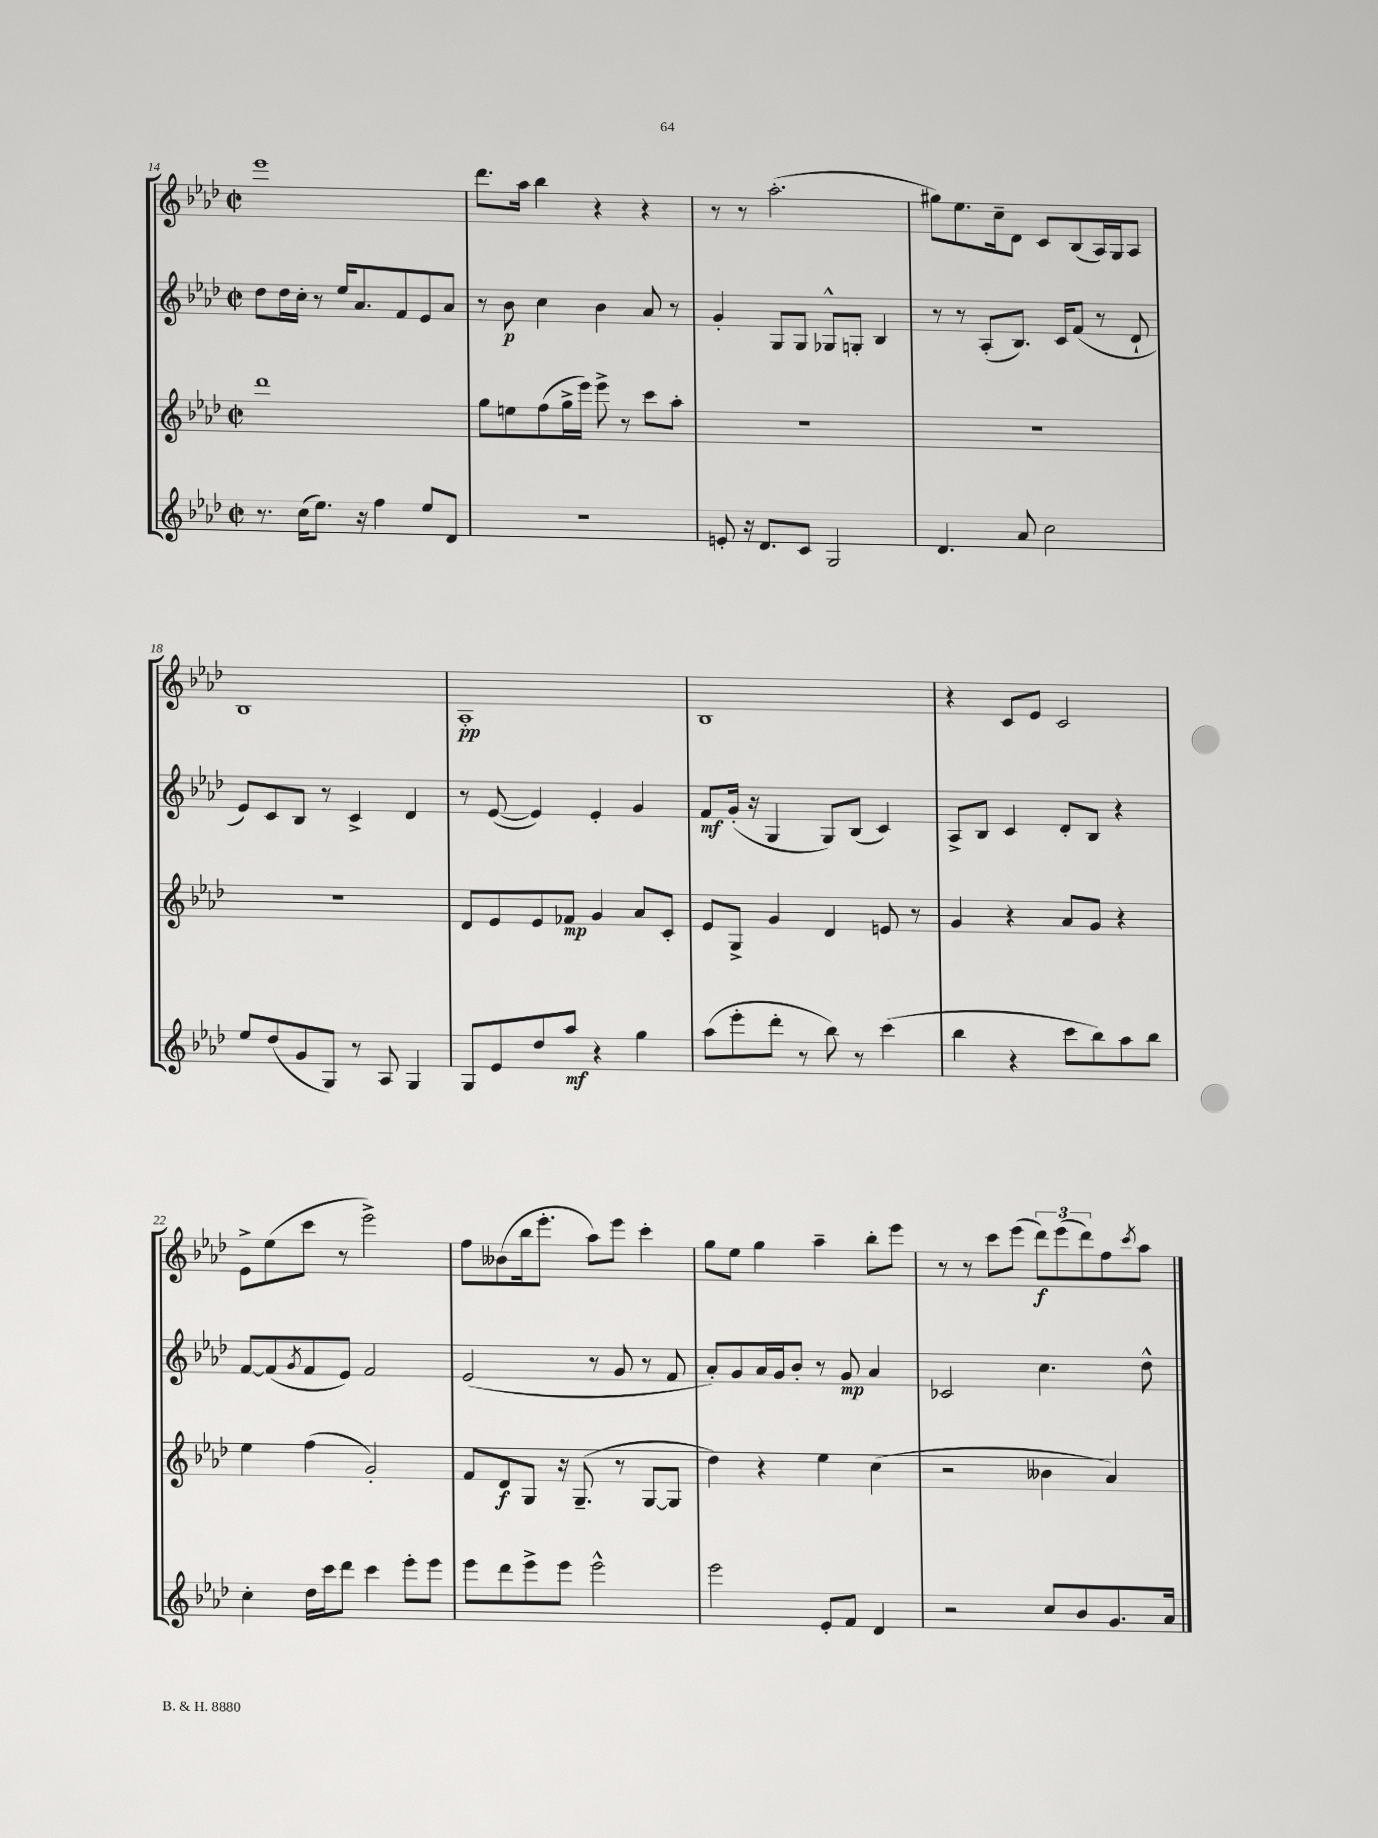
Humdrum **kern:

**kern	**dynam	**kern	**dynam	**kern	**dynam	**kern	**dynam
*part4	*part4	*part3	*part3	*part2	*part2	*part1	*part1
*staff4	*staff4	*staff3	*staff3	*staff2	*staff2	*staff1	*staff1
*clefG2	*	*clefG2	*	*clefG2	*	*clefG2	*
*k[b-e-a-d-]	*	*k[b-e-a-d-]	*	*k[b-e-a-d-]	*	*k[b-e-a-d-]	*
*M2/2	*	*M2/2	*	*M2/2	*	*M2/2	*
*met(c|)	*	*met(c|)	*	*met(c|)	*	*met(c|)	*
=14	=14	=14	=14	=14	=14	=14	=14
8.r	.	1ddd-	.	8dd-\L	.	1eee-	.
.	.	.	.	16dd-\L	.	.	.
(16cc\KL	.	.	.	16cc'\JJ	.	.	.
8.ee-\J)	.	.	.	8r	.	.	.
.	.	.	.	16ee-/KL	.	.	.
16r	.	.	.	8.a-/	.	.	.
4ff\	.	.	.	.	.	.	.
.	.	.	.	8f/	.	.	.
8ee-/L	.	.	.	8e-/	.	.	.
8d-/J	.	.	.	8a-/J	.	.	.
=15	=15	=15	=15	=15	=15	=15	=15
1r	.	8gg\L	.	8r	.	8.ddd-\L	.
.	.	8een\	.	8b-\	p	.	.
.	.	.	.	.	.	16aa-\Jk	.
.	.	(8ff\	.	4cc\	.	4bb-\	.
.	.	16gg^\L	.	.	.	.	.
.	.	16eee-\JJ)	.	.	.	.	.
.	.	8eee-^\	.	4b-\	.	4r	.
.	.	8r	.	.	.	.	.
.	.	8ccc\L	.	8a-/	.	4r	.
.	.	8aa-'\J	.	8r	.	.	.
=16	=16	=16	=16	=16	=16	=16	=16
8en'/	.	1r	.	4g'/	.	8r	.
16r	.	.	.	.	.	8r	.
8.d-/L	.	.	.	.	.	.	.
.	.	.	.	8G/L	.	(2.aa-'\	.
8c/J	.	.	.	8G/J	.	.	.
2G/	.	.	.	8G-X^^/L	.	.	.
.	.	.	.	8Gn'/J	.	.	.
.	.	.	.	4B-/	.	.	.
=17	=17	=17	=17	=17	=17	=17	=17
4.d-/	.	1r	.	8r	.	8gg#X\L)	.
.	.	.	.	8r	.	8.ee-\	.
.	.	.	.	(8A-'/L	.	.	.
.	.	.	.	.	.	16cc~\k	.
8a-/	.	.	.	8.B-/J)	.	8d-\J	.
2cc\	.	.	.	.	.	8c/L	.
.	.	.	.	16c/KL	.	.	.
.	.	.	.	(8f/J	.	(8B-/	.
.	.	.	.	8r	.	16A-/L)	.
.	.	.	.	.	.	16G/J	.
.	.	.	.	8d-`/	.	8A-/J	.
!!LO:LB:g=z
=18	=18	=18	=18	=18	=18	=18	=18
8ee-/L	.	1r	.	8e-/L)	.	1B-	.
(8dd-/	.	.	.	8c/	.	.	.
8g/	.	.	.	8B-/J	.	.	.
8G/J)	.	.	.	8r	.	.	.
8r	.	.	.	4c^/	.	.	.
8A-/	.	.	.	.	.	.	.
4G/	.	.	.	4d-/	.	.	.
=19	=19	=19	=19	=19	=19	=19	=19
8G/L	.	8d-/L	.	8r	.	1A-'	pp
8e-/	.	8e-/	.	([8e-/	.	.	.
8dd-/	.	8e-/	.	4e-/])	.	.	.
8aa-/J	mf	8f-X/J	mp	.	.	.	.
4r	.	4g/	.	4e-'/	.	.	.
4gg\	.	8a-/L	.	4g/	.	.	.
.	.	8c'/J	.	.	.	.	.
=20	=20	=20	=20	=20	=20	=20	=20
(8aa-\L	.	8e-/L	.	8f/L	mf	1B-	.
8eee-'\	.	8G^/J	.	(16g'/Jk	.	.	.
.	.	.	.	16r	.	.	.
8ddd-'\J	.	4g/	.	4G/	.	.	.
8r	.	.	.	.	.	.	.
8bb-\)	.	4d-/	.	8G/L)	.	.	.
8r	.	.	.	(8B-/J	.	.	.
(4ccc\	.	8en/	.	4c/)	.	.	.
.	.	8r	.	.	.	.	.
=21	=21	=21	=21	=21	=21	=21	=21
4bb-\	.	4g/	.	8A-^/L	.	4r	.
.	.	.	.	8B-/J	.	.	.
4r	.	4r	.	4c/	.	8c/L	.
.	.	.	.	.	.	8e-/J	.
8ccc\L	.	8a-/L	.	8d-'/L	.	2c/	.
8bb-\)	.	8g/J	.	8B-/J	.	.	.
8aa-\	.	4r	.	4r	.	.	.
8bb-\J	.	.	.	.	.	.	.
!!LO:LB:g=z
=22	=22	=22	=22	=22	=22	=22	=22
4cc'\	.	4ee-\	.	[8f/L	.	8e-^\L	.
.	.	.	.	(8f/]	.	(8ee-\	.
.	.	.	.	8qg/	.	.	.
16dd-\LL	.	(4ff\	.	8f/	.	8ccc\J	.
16ccc\J	.	.	.	.	.	.	.
8ddd-\J	.	.	.	8e-/J)	.	8r	.
4ccc\	.	2g'/)	.	2f/	.	2eee-^\)	.
8eee-'\L	.	.	.	.	.	.	.
8eee-\J	.	.	.	.	.	.	.
=23	=23	=23	=23	=23	=23	=23	=23
8eee-\L	.	8f/L	.	(2e-/	.	8ff\L	.
8ddd-\	.	8d-/	f	.	.	(8b--X\	.
8eee-^\	.	8G/J	.	.	.	16bb-\k	.
.	.	.	.	.	.	8.eee-'\J	.
8eee-\J	.	16r	.	.	.	.	.
.	.	(8.G~/	.	.	.	.	.
2eee-^^\	.	.	.	8r	.	8aa-\L)	.
.	.	8r	.	8g/	.	8eee-\J	.
.	.	[8G/L	.	8r	.	4ccc'\	.
.	.	8G/J]	.	8f/	.	.	.
=24	=24	=24	=24	=24	=24	=24	=24
2eee-\	.	4dd-\)	.	8a-'/L)	.	8gg\L	.
.	.	.	.	8g/	.	8ee-\J	.
.	.	4r	.	16a-/L	.	4gg\	.
.	.	.	.	16g/J	.	.	.
.	.	.	.	8b-'/J	.	.	.
8e-'/L	.	4ee-\	.	8r	.	4aa-~\	.
8f/J	.	.	.	8g/	mp	.	.
4d-/	.	(4cc\	.	4a-/	.	8bb-'\L	.
.	.	.	.	.	.	8eee-\J	.
=25	=25	=25	=25	=25	=25	=25	=25
2r	.	2r	.	2c-X/	.	8r	.
.	.	.	.	.	.	8r	.
.	.	.	.	.	.	8ccc\L	.
.	.	.	.	.	.	(8eee-\J	.
8cc/L	.	4b--X\	.	4.cc\	.	12ddd-\L)	f
.	.	.	.	.	.	(12eee-\	.
8b-/	.	.	.	.	.	.	.
.	.	.	.	.	.	12ddd-\)	.
8.g/	.	4a-/)	.	.	.	8ff\	.
.	.	.	.	.	.	8qccc/	.
.	.	.	.	8dd-^^\	.	8aa-\J	.
16a-/Jk	.	.	.	.	.	.	.
==	==	==	==	==	==	==	==
*-	*-	*-	*-	*-	*-	*-	*-
